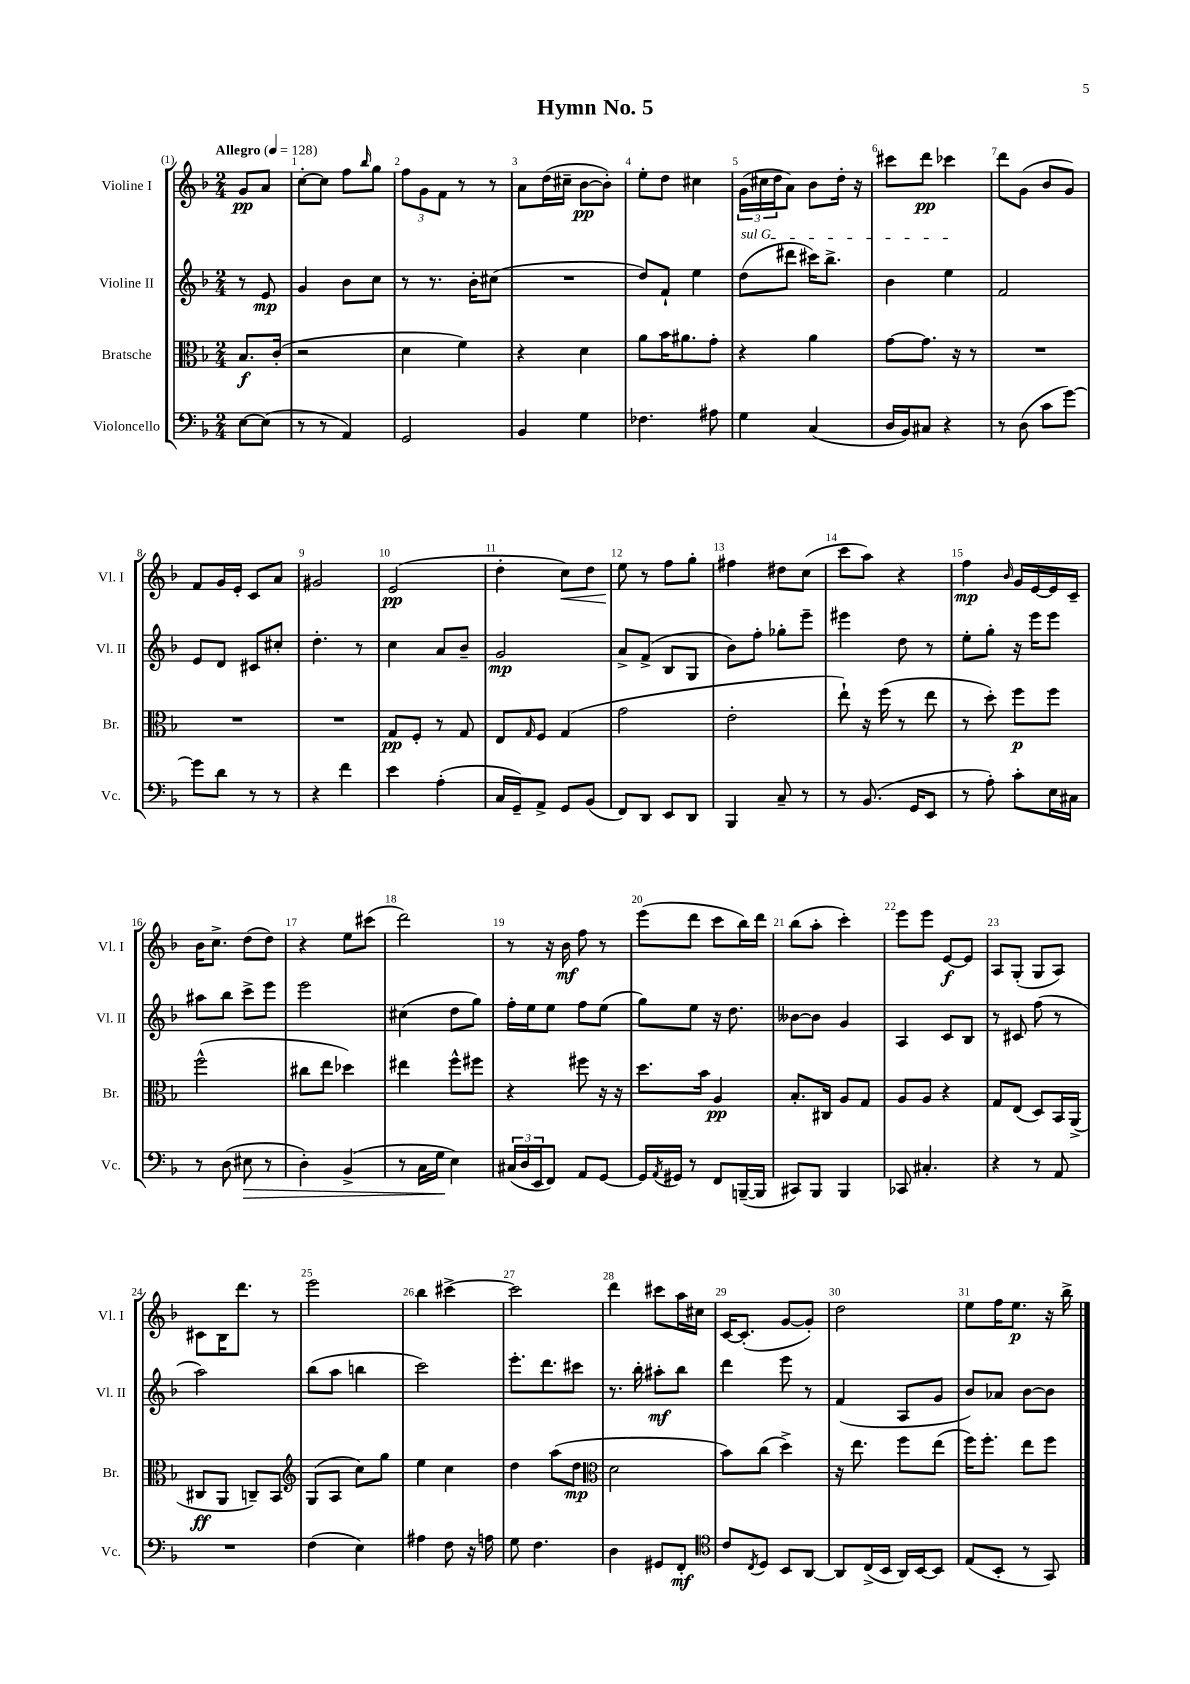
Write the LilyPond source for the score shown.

\header { title = "Hymn No. 5" }
<<
\new StaffGroup <<
\new Staff = "s0" \with { instrumentName = "Violine I" shortInstrumentName = "Vl. I" } {
    \clef treble \key f \major \numericTimeSignature \time 2/4 \partial 4 \tempo "Allegro" 4 = 128
    g'8\pp a'8 |
    c''8~-. c''8 f''8 \grace { bes''16 } g''8 |
    \tuplet 3/2 { f''8 g'8 f'8 } r8 r8 |
    a'8 d''16( cis''16-- bes'8~\pp bes'8-.) |
    e''8-. d''8 cis''4 |
    \tuplet 3/2 { g'16( cis''16 d''16 } a'8) bes'8 d''16-. r16 |
    cis'''8 d'''8\pp ces'''4 |
    d'''8 g'8( bes'8 g'8) |
    f'8 g'16 e'16-. c'8 a'8 |
    gis'2 |
    e'2\pp( |
    d''4-. c''8\<) d''8 |
    e''8\! r8 f''8 g''8-. |
    fis''4 dis''8 c''8( |
    c'''8 a''8) r4 |
    f''4\mp \grace { bes'16 } g'16 e'16~ e'16 c'16-- |
    bes'16 c''8.-> d''8( d''8) |
    r4 e''8 cis'''8( |
    d'''2) |
    r8 r16 bes'16\mf f''8 r8 |
    e'''8( d'''8 c'''8 bes''16) d'''16 |
    bes''8( a''8-. c'''4-.) |
    e'''8 e'''8 e'8~\f e'8 |
    a8 g8-.( g8 a8) |
    cis'8 bes16 d'''8. r8 |
    e'''2 |
    bes''4 cis'''4~-> |
    cis'''2 |
    d'''4 cis'''8 a''16 cis''16 |
    c'16~ c'8.-.( g'8~ g'8-.) |
    d''2 |
    e''8 f''16 e''8.\p r16 bes''16-> \bar "|." |
}
\new Staff = "s1" \with { instrumentName = "Violine II" shortInstrumentName = "Vl. II" } {
    \clef treble \key f \major \numericTimeSignature \time 2/4 \partial 4
    r8 e'8\mp |
    g'4 bes'8 c''8 |
    r8 r8. bes'16-. cis''8( |
    R2 |
    d''8) f'8-! e''4 |
    \once \override TextSpanner.bound-details.left.text = \markup { \italic "sul G" } d''8\startTextSpan( dis'''8 cis'''16) bes''8.-> |
    bes'4 e''4\stopTextSpan |
    f'2 |
    e'8 d'8 cis'8 cis''8-. |
    d''4.-. r8 |
    c''4 a'8 bes'8-- |
    g'2\mp |
    a'8-> f'8->( bes8 g8 |
    bes'8) f''8-. ges''8-. e'''8-- |
    eis'''4 d''8 r8 |
    e''8-. g''8-. r16 e'''16 e'''8 |
    ais''8 bes''8 c'''8-> e'''8 |
    e'''2 |
    cis''4( d''8 g''8) |
    f''16-. e''16 e''8 f''8 e''8( |
    g''8) e''8 r16 d''8. |
    beses'8~ beses'8 g'4 |
    a4 c'8 bes8 |
    r8 cis'8 f''8( r8 |
    a''2) |
    bes''8( a''8 b''4 |
    c'''2) |
    e'''8.-. d'''8. cis'''8 |
    r8. bes''16-. ais''8-.\mf bes''8 |
    d'''4 e'''8 r8 |
    f'4( a8 g'8 |
    bes'8) aes'8 bes'8~ bes'8 \bar "|." |
}
\new Staff = "s2" \with { instrumentName = "Bratsche" shortInstrumentName = "Br." } {
    \clef alto \key f \major \numericTimeSignature \time 2/4 \partial 4
    bes8.\f c'16-.( |
    r2 |
    d'4 f'4) |
    r4 d'4 |
    a'8 bes'16 ais'8. g'8-. |
    r4 a'4 |
    g'8~ g'8. r16 r8 |
    R2 |
    R2 |
    R2 |
    g8\pp f8-. r8 g8 |
    e8 \grace { g16 } f8 g4( |
    g'2 |
    e'2-. |
    e''8-!) r16 f''16( r8 e''8 |
    r8 d''8-.) f''8\p f''8 |
    f''2-^( |
    cis''8 e''8 des''4) |
    eis''4 f''8-^ fis''8 |
    r4 fis''8 r16 r16 |
    d''8. bes'16 a4\pp |
    bes8.-. cis16 a8 g8 |
    a8 a8 r4 |
    g8 e8( d8) bes,16 a,16->( |
    cis8\ff a,8 c8--) bes,8 |
    \clef treble g8( a8 c''8) g''8 |
    e''4 c''4 |
    d''4 a''8( d''8\mp |
    \clef alto d'2 |
    bes'8) c''8( d''4->) |
    r16 e''8. f''8 e''8( |
    f''16) f''8.-. e''8 f''8 \bar "|." |
}
\new Staff = "s3" \with { instrumentName = "Violoncello" shortInstrumentName = "Vc." } {
    \clef bass \key f \major \numericTimeSignature \time 2/4 \partial 4
    e8~ e8( |
    r8 r8 a,4) |
    g,2 |
    bes,4 g4 |
    fes4. ais8 |
    g4 c4( |
    d16 bes,16) cis8 r4 |
    r8 d8( c'8 g'8~) |
    g'8 d'8 r8 r8 |
    r4 f'4 |
    e'4 a4-.( |
    c16 g,16--) a,8-> g,8 bes,8( |
    f,8) d,8 e,8 d,8 |
    bes,,4 c8-- r8 |
    r8 bes,8.( g,16 e,8 |
    r8 a8-.) c'8-. e16 cis16 |
    r8 d8( eis8\> r8 |
    d4-.) bes,4->( |
    r8 c16 g16\! e4) |
    \tuplet 3/2 { cis16( d16 e,16 } f,8) a,8 g,8~ |
    g,16 \acciaccatura { a,8 } gis,16 r8 f,8 b,,16~--( b,,16 |
    cis,8) bes,,8 bes,,4 |
    ces,8 cis4.-. |
    r4 r8 a,8 |
    R2 |
    f4( e4) |
    ais4 f8 r16 a16 |
    g8 f4. |
    d4 gis,8 f,8-.\mf |
    \clef tenor c'8 \acciaccatura { c8 } d8 bes,8 a,8~ |
    a,8 c16->( bes,16 a,16) bes,16~ bes,8 |
    e8( bes,8-. r8 g,8) \bar "|." |
}
>>
>>
\layout { \context { \Score \override BarNumber.break-visibility = ##(#f #t #t) barNumberVisibility = #all-bar-numbers-visible } }
